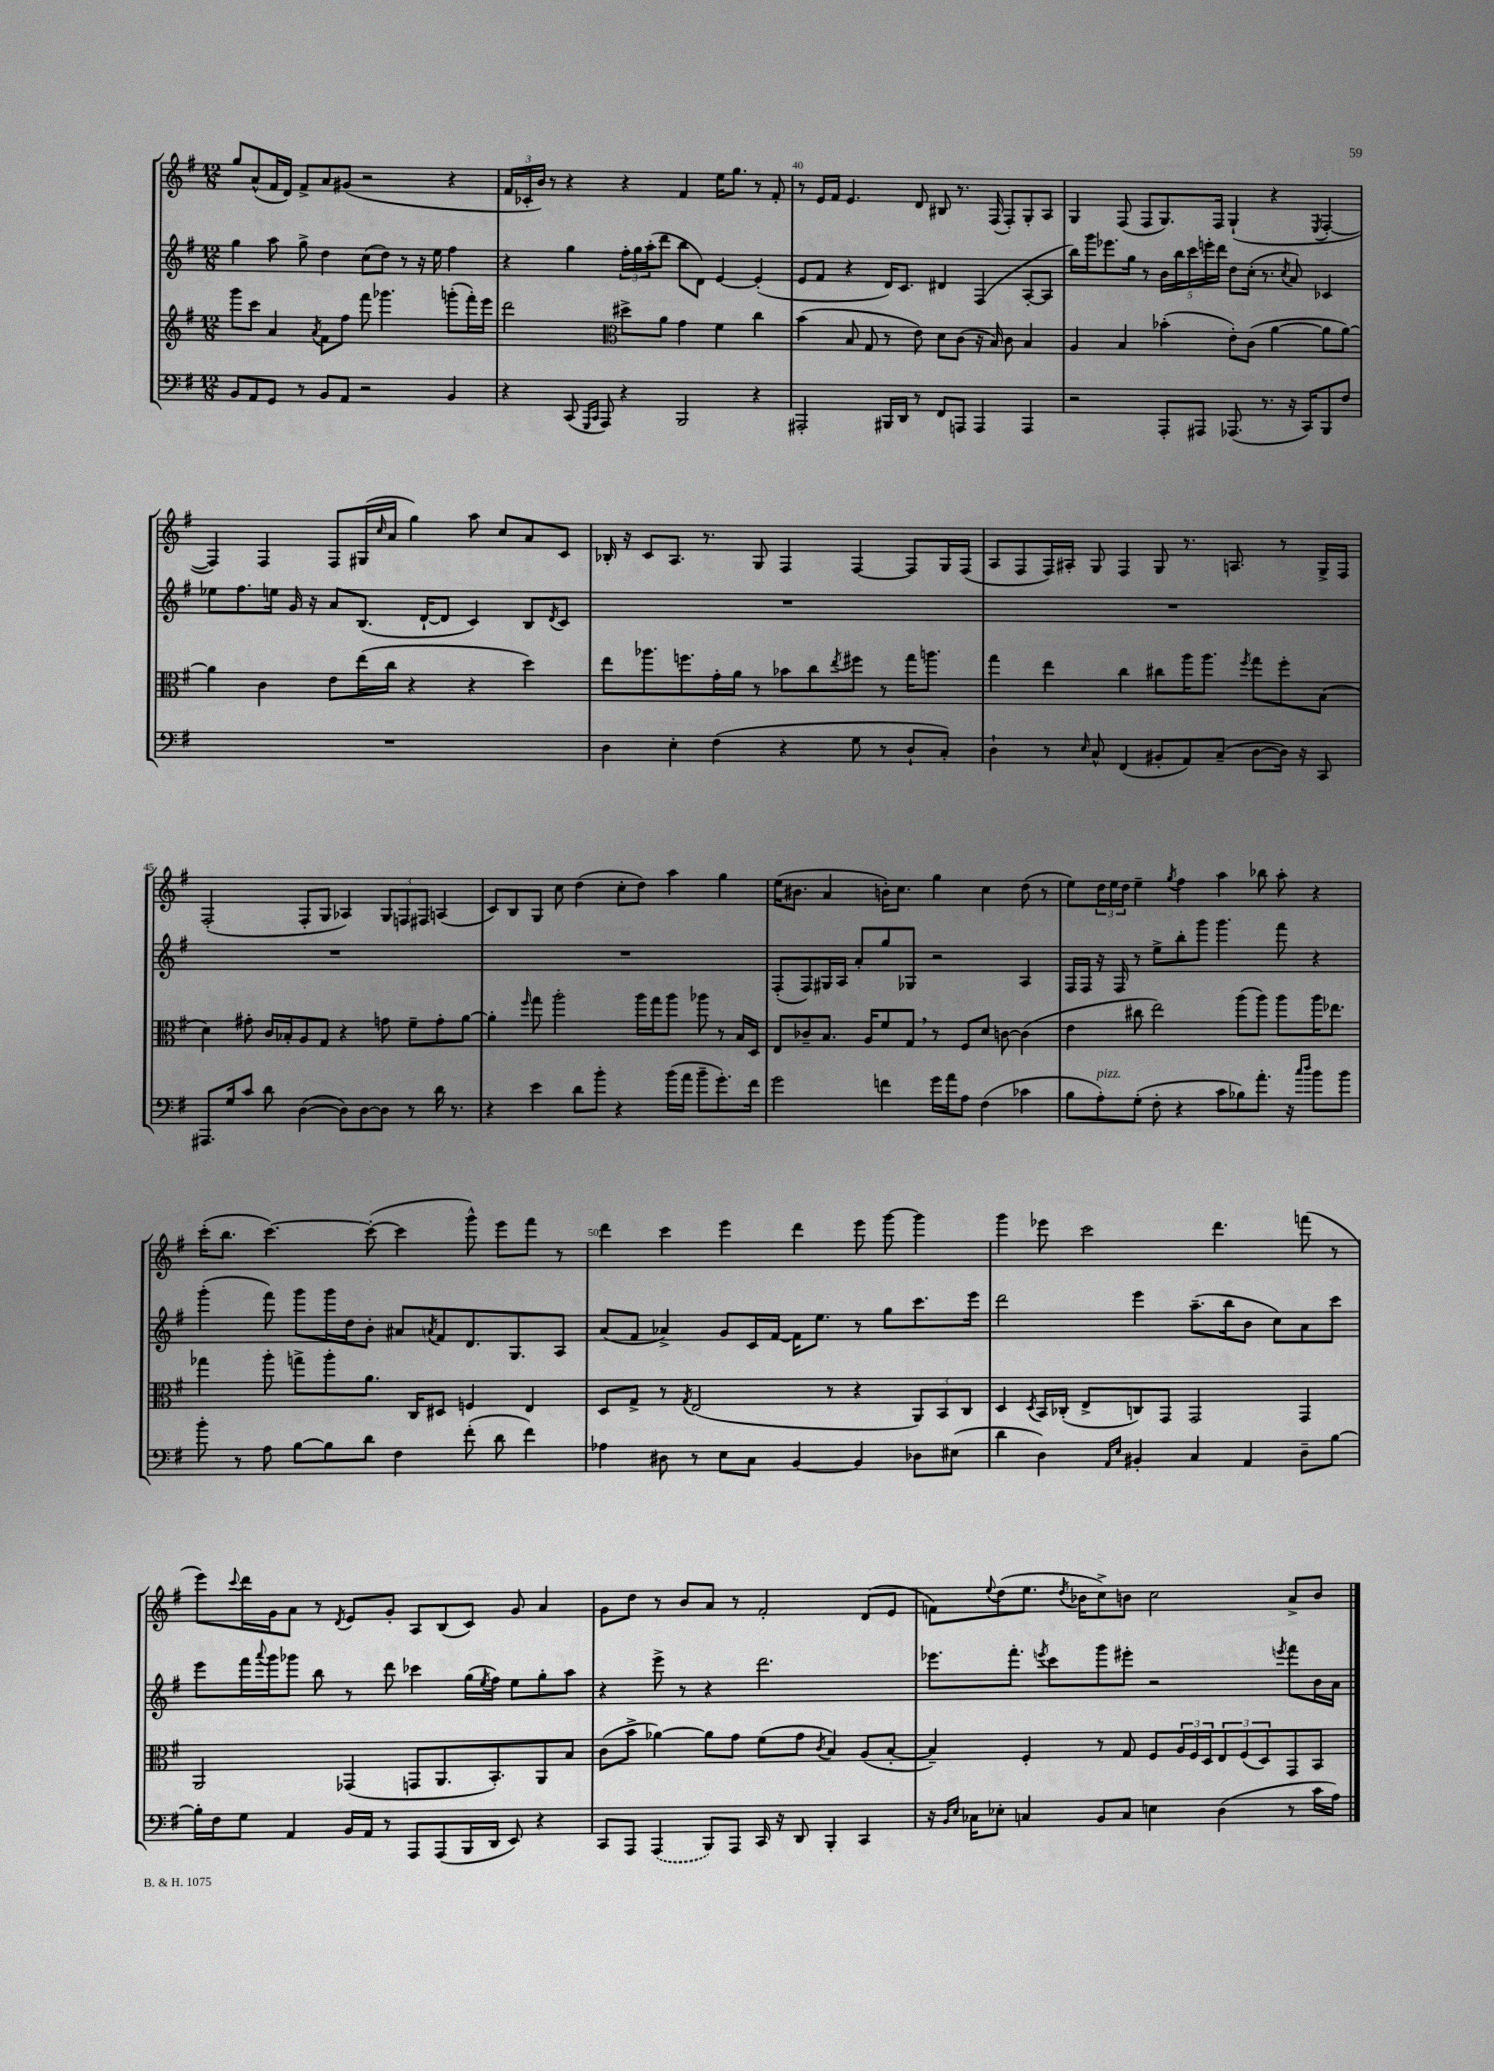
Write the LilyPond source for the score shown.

<<
\new StaffGroup <<
\new Staff = "s0" {
    \clef treble \key g \major \numericTimeSignature \time 12/8
    g''8 a'8-^( fis'16 d'16) fis'8-> a'8 gis'8( r2 r4 |
    \tuplet 3/2 { fis'16 ces'16-. b'16) } r8 r4 r4 fis'4 e''16 g''8. r8 fis'8-. |
    r8 e'16 fis'16 e'4. d'8 bis8 r8. fis16( fis8-.) g8-. a8 |
    g4 fis8( fis8 g8.) fis16 g4-!( r4 \acciaccatura { e8 } fis4~-. |
    fis4) fis4 fis8 gis16( \grace { c''16 } a'16 g''4) a''8 c''8 a'8 c'8 |
    bes16-. r16 c'8 a8. r8. g8 fis4 fis4~ fis8 g16 fis16( |
    a8 fis8 fis16) ais16-. g8 fis4 g8 r8. a8. r8 g16-> fis16 |
    fis2-.( fis8-. g8 aes4) \tuplet 3/2 { g8 f8 fis8 } a4( |
    c'8) b8 g8 c''8 d''4( c''8-. d''8) a''4 g''4 |
    e''16( bis'8. a'4 b'16-.) c''8. g''4 c''4 d''8( r8 |
    e''8) \tuplet 3/2 { d''16 e''16 d''16 } e''4-- \acciaccatura { g''8 } fis''4 a''4 bes''8 a''8-. r4 |
    c'''16-.( b''8. c'''4.~) c'''8~-.( c'''4 g'''8-^) e'''8 fis'''8 r8 |
    d'''4 c'''4 e'''4 d'''4 e'''8 g'''8~ g'''4 |
    g'''4 ees'''8 c'''2 d'''4. f'''8( r8 |
    e'''8) \appoggiatura { c'''8 } d'''16 g'16 a'8 r8 \acciaccatura { d'8 } e'8 g'8-. a8 b8( c'8) g'8 a'4 |
    g'8 d''8 r8 b'8 a'8 r8 fis'2-. d'8( e'8 |
    f'8) \appoggiatura { e''8 } d''8( e''8. \acciaccatura { d''8 } bes'16 c''8->) b'8 c''2 a'8-> b'8 \bar "|." |
}
\new Staff = "s1" {
    \clef treble \key g \major \numericTimeSignature \time 12/8
    g''4 a''8 g''8-> d''4 c''8( d''8) r8 r16 e''16 fis''4 |
    r4 g''4 \tuplet 3/2 { fis''16-. g''16 a''16-.( } d'''8 b''8 d'8) e'4~ e'4-.( |
    e'8 fis'8 r4 d'16) c'8. dis'4 fis4( a8~-. a8 |
    b''16) g'''16 ees'''8. g''16 r8 \tuplet 5/4 { b'16 b''16 c'''16 e'''16-. d'''16 } d''8 c''16-.( r8. \acciaccatura { c''8 } a'8) ces'4 |
    ees''8 fis''8. e''16 g'16 r16 a'8 b8.( d'16~-! d'8 c'4) b8 \acciaccatura { d'8 } c'8 |
    R1. |
    R1. |
    R1. |
    R1. |
    fis8-.( fis8) gis16 a16 a'8-. g''8 ges8 r2 a4 |
    fis16 fis16 r16 fis16 r8 e''8-> b''8-. g'''8 g'''4. fis'''8 r4 |
    g'''4-.( fis'''8) g'''8 g'''16 d''16 b'8-. ais'8 \acciaccatura { a'8 } fis'8 d'8. g8. a8 |
    a'8( fis'8 aes'4->) g'8 c'16 fis'16~ fis'16 e''8. r8 g''8 c'''8. e'''16 |
    d'''2 e'''4 a''8.--( b''16 b'8 c''8) a'8 c'''8 |
    e'''8 fis'''16 \appoggiatura { a'''8 } g'''16 ges'''8 b''8 r8 d'''8 ces'''4 g''16( \acciaccatura { e''8 } fis''16) e''8 g''8-. a''8 |
    r4 e'''8-> r8 r4 d'''2. |
    ees'''8. fis'''8.-. \acciaccatura { e'''8 } c'''8 g'''8 eis'''8-. r2 \acciaccatura { e'''8 } fis'''8 b'16 a'16 \bar "|." |
}
\new Staff = "s2" {
    \clef treble \key g \major \numericTimeSignature \time 12/8
    g'''8 c'''8 a'4 \acciaccatura { a'8 } fis'8 fis''8 fis'''8 ges'''4. g'''8-.( fis'''16-.) e'''16 |
    d'''2 \clef alto dis''8-> a'8 g'4 fis'4 c''4 |
    b'4( b8 g8 r8 e'8) d'8 c'8( r16 b16) c'8 b4 |
    a4 b4 bes'4-.( e'8-.) c'8( a'4~ a'8 a'8~) |
    a'4 c'4 e'8 e''16( c''16 r4 r4 d''4) |
    e''8 aes''8. f''8. g'16-. a'16 r8 bes'8 c''8 \acciaccatura { e''8 } fis''8 r8 g''16 a''8. |
    g''4 e''4 c''4 cis''8 a''16 a''8. \acciaccatura { fis''8 } g''8 fis''8-. b8( |
    d'4) gis'8-. c'16 bes16-. a8 g8 r4 g'8 fis'8-- g'8-. a'8~ |
    a'4-. \grace { fis''16 } g''8 a''2-. a''16 g''16 a''8 aes''8 r8 b16 d16 |
    e8 ces'8-- b8. a16 fis'8 g8 \breathe r8 fis8 d'8 c'8~ c'4( |
    e'4 cis''8 e''2) a''8( a''8) a''8 a''16 ees''8. |
    ges''4 a''8-. g''8-> a''8-. a'8. c16 dis8 f4 e4 |
    d8 g8-> r8 \acciaccatura { g8 } e2( r8 r4 \tuplet 3/2 { a,8) b,8 c8 } |
    d4 \acciaccatura { d8 } b,16 ces16-.( e8-> c8) g,8 g,2 g,4 |
    a,2 ges,4( g,8 a,8. b,8.-.) a,8 b8 |
    c'8( b'8-> aes'4~) aes'8 g'8 fis'8( g'8 \acciaccatura { c'8 } b4) a8( b8~-. |
    b4--) fis4-. r8 g8 fis8 \tuplet 3/2 { a16 fis16 d16 } \tuplet 3/2 { e8 fis8( d8) } g,8 b,8 \bar "|." |
}
\new Staff = "s3" {
    \clef bass \key g \major \numericTimeSignature \time 12/8
    b,8 a,8 g,8 r8 b,8 a,8 r2 b,4 |
    r4 c,8( \grace { g,,16 c,16 } a,,8) r4 b,,2 r4 |
    ais,,2-. bis,,16 d,16 r8 fis,8 a,,8 a,,4 a,,4 |
    r2 a,,8-. ais,,8 aes,,8.( r8. r16 c,16) b,,8 fis8 |
    R1. |
    d4 e4-. fis4( r4 g8 r8 d8-! c8-.) |
    d4-! r8 \grace { e16 } c8-^ fis,4( bis,8-. a,8) c8--( d8~ d16) r16 c,8 |
    ais,,8. g16 c'8 d'8 d4~( d8) d8~ d8 r8 d'16 r8. |
    r4 e'4 d'8 b'8-. r4 b'16( a'16 b'8-- g'8.-.) fis'16 |
    g'2 f'4 g'16 a'16 a8 fis4( ces'4 |
    b8 a8-.^\markup { \italic "pizz." }) g8-.( fis8-. r4 c'8 bes8) a'8.-. r16 \grace { c''16 d''16 } b'8 b'8 |
    b'8-. r8 a8 b8~ b8 d'8 fis4 fis'8-.( d'8 fis'4) |
    aes4 dis8 r8 e8 c8 b,4~ b,4 des8 eis8( |
    d'4 d4) \grace { a,16 e16 } bis,4-. c4 a,4 d8-- b8~ |
    b16-. fis16 g8 a,4 b,16 a,16 r8 a,,8 a,,8( b,,16 d,16 e,8) r4 |
    c,8 a,,8 \once \slurDashed a,,4( b,,8) a,,8 c,16 r16 d,8 b,,4-. c,4 |
    r16 \grace { b,16 e16 } ces16 ees8-. c4 b,8 c8 e4 d4( r8 c'16 a16) \bar "|." |
}
>>
>>
\layout { \context { \Score currentBarNumber = #38 \override BarNumber.break-visibility = ##(#f #t #t) barNumberVisibility = #(every-nth-bar-number-visible 5) } }
